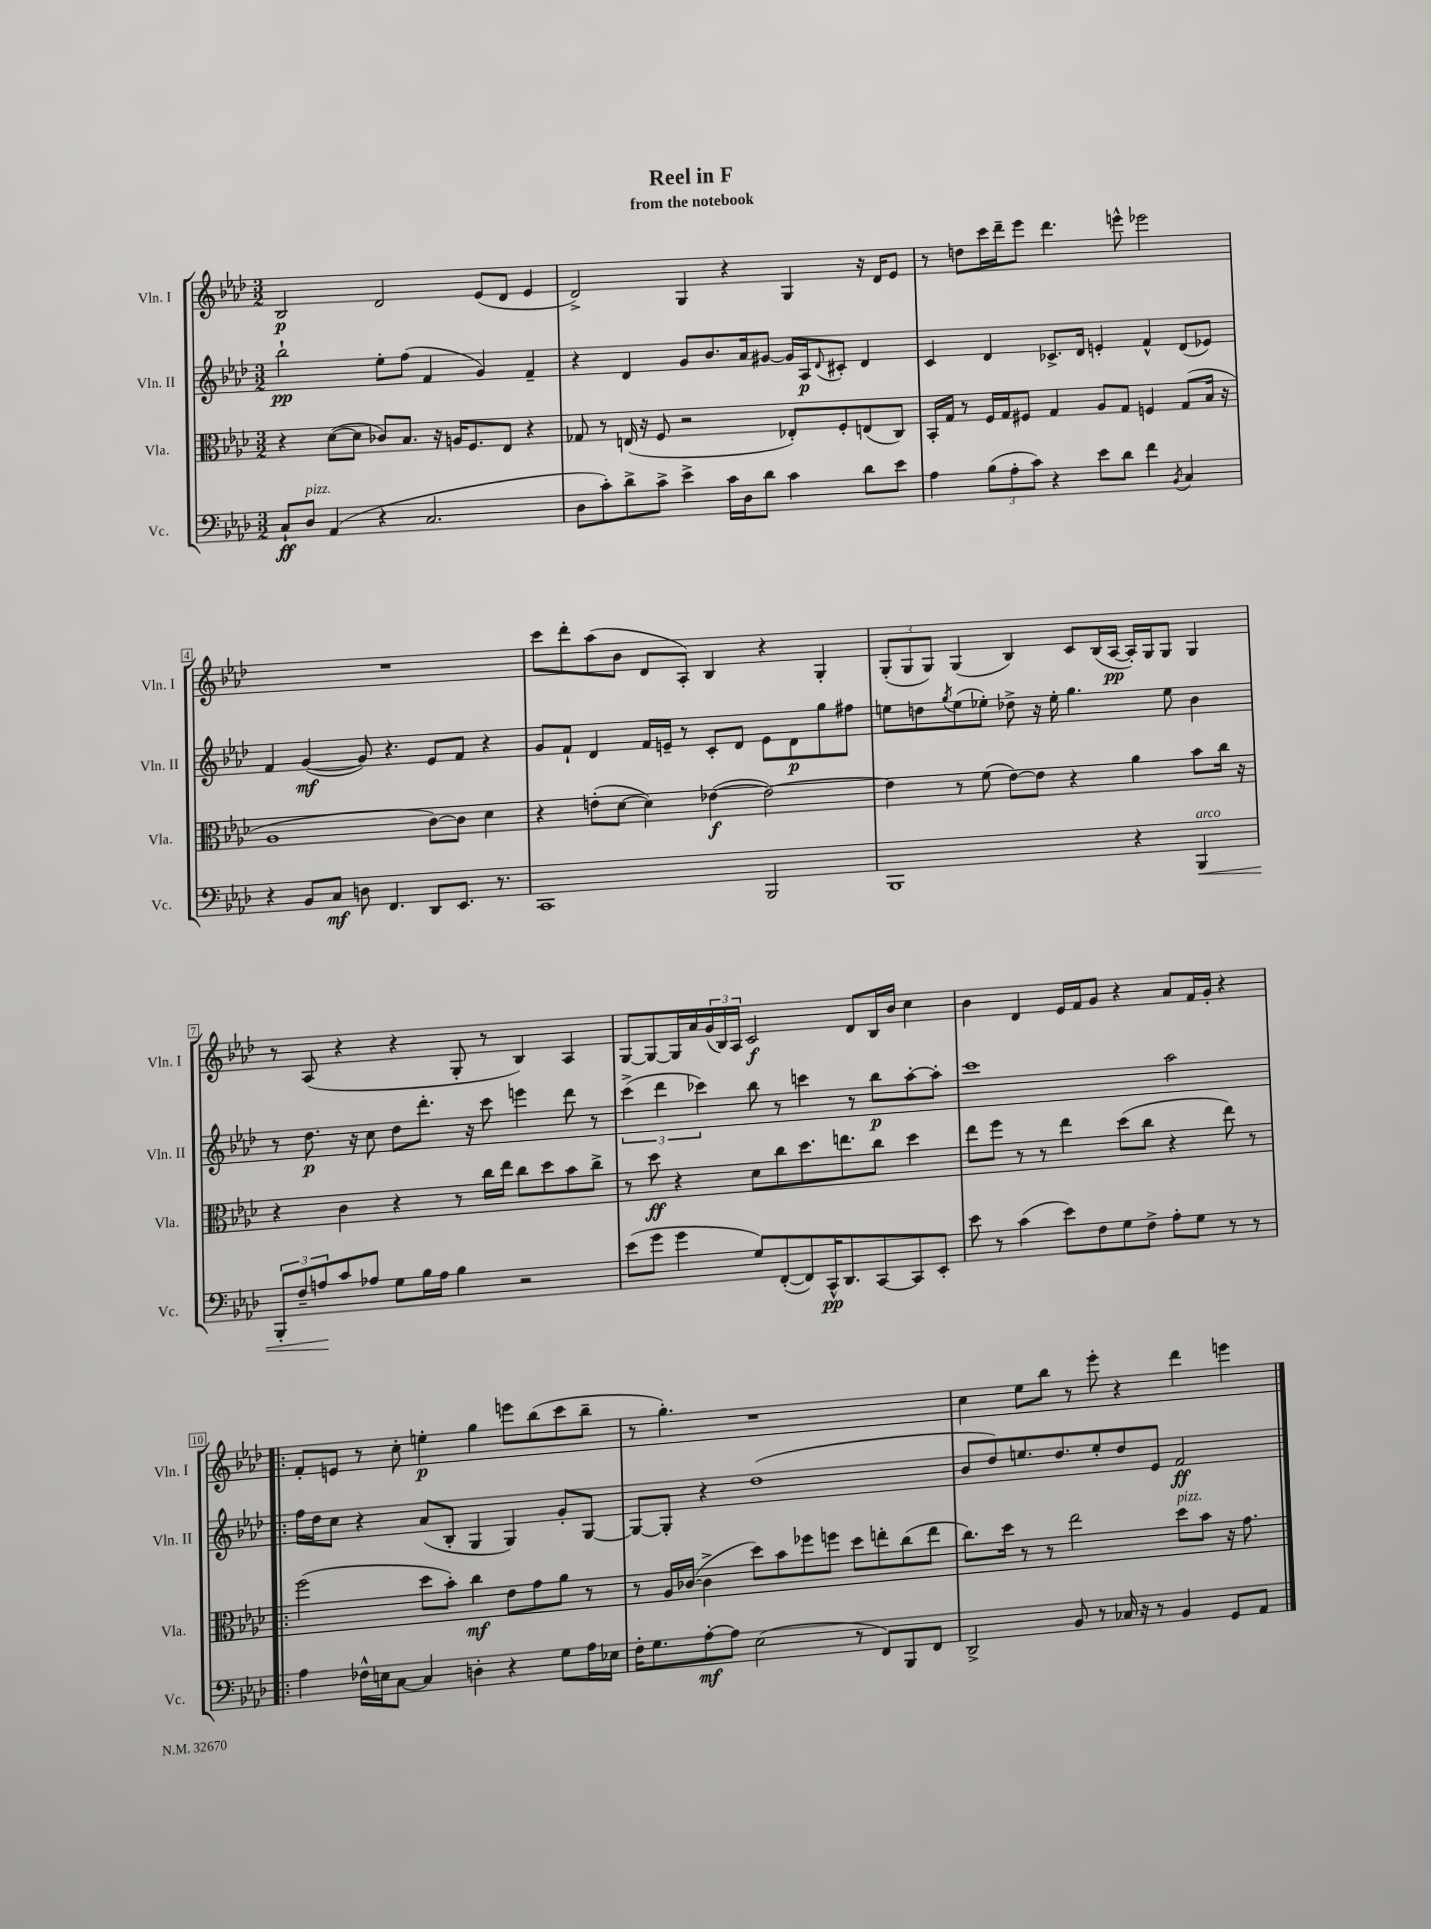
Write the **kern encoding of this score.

**kern	**dynam	**kern	**dynam	**kern	**dynam	**kern	**dynam
*part4	*part4	*part3	*part3	*part2	*part2	*part1	*part1
*staff4	*staff4	*staff3	*staff3	*staff2	*staff2	*staff1	*staff1
*I"Vc.	*	*I"Vla.	*	*I"Vln. II	*	*I"Vln. I	*
*I'Vc.	*	*I'Vla.	*	*I'Vln. II	*	*I'Vln. I	*
*clefF4	*	*clefC3	*	*clefG2	*	*clefG2	*
*k[b-e-a-d-]	*	*k[b-e-a-d-]	*	*k[b-e-a-d-]	*	*k[b-e-a-d-]	*
*M3/2	*	*M3/2	*	*M3/2	*	*M3/2	*
=1	=1	=1	=1	=1	=1	=1	=1
8C`/L	ff	4r	.	2bb-`\	pp	2B-/	p
!LO:TX:a:i:t=pizz.	!	!	!	!	!	!	!
8D-/J	.	.	.	.	.	.	.
(4AA-/	.	([8d-\L	.	.	.	.	.
.	.	8d-\J]	.	.	.	.	.
4r	.	8c-X/L)	.	8ee-'\L	.	2d-/	.
.	.	8.B-/J	.	(8ff\J	.	.	.
2.C/	.	.	.	4f/	.	.	.
.	.	16r	.	.	.	.	.
.	.	16An/KL	.	.	.	.	.
.	.	8.F/	.	.	.	.	.
.	.	.	.	4g/)	.	(8e-/L	.
.	.	8E-/J	.	.	.	8d-/J	.
.	.	4r	.	4f~/	.	4e-/	.
=2	=2	=2	=2	=2	=2	=2	=2
8D-\L	.	8G-X/	.	4r	.	2d-^/)	.
8c'\)	.	8r	.	.	.	.	.
8d-^\	.	(16En/	.	4d-/	.	.	.
.	.	16r	.	.	.	.	.
8c^\J	.	8F/	.	.	.	.	.
4e-^\	.	2r	.	8g/L	.	4G/	.
.	.	.	.	8.b-/	.	.	.
16c\LL	.	.	.	.	.	4r	.
16D-\J	.	.	.	16a-/k	.	.	.
8d-\J	.	.	.	[8g#X/J	.	.	.
4c\	.	8E-X'/L)	.	16g#/LL]	.	4G/	.
.	.	.	.	16A-/J	p	.	.
.	.	.	.	8qqd-/	.	.	.
.	.	8F'/	.	8c#X'/J	.	.	.
8d-\L	.	(8En/	.	4d-/	.	16r	.
.	.	.	.	.	.	16d-/KL	.
8e-\J	.	8C/J)	.	.	.	8e-/J	.
=3	=3	=3	=3	=3	=3	=3	=3
4A-\	.	16BB-'/LL	.	4c/	.	8r	.
.	.	16G/JJ	.	.	.	.	.
.	.	8r	.	.	.	8ddn\L	.
(12B-\L	.	16F/LL	.	4d-/	.	16ccc\L	.
.	.	16G/J	.	.	.	16ddd-~\J	.
12A-'\	.	.	.	.	.	.	.
.	.	8F#X/J	.	.	.	8eee-\J	.
12c\J)	.	.	.	.	.	.	.
4r	.	4G/	.	8.c-X^/L	.	4.ddd-\	.
.	.	.	.	16d-/Jk	.	.	.
8e-\L	.	8A-/L	.	4en'/	.	.	.
8d-\J	.	8G/J	.	.	.	8eeen^^\	.
4f\	.	4Fn/	.	4f^^/	.	2eee-X\	.
8qBB-/	.	.	.	.	.	.	.
4C/	.	(8G/L	.	(8d-/L	.	.	.
.	.	16B-/Jk	.	8e-X/J)	.	.	.
.	.	16r	.	.	.	.	.
!!LO:LB:g=z
=4	=4	=4	=4	=4	=4	=4	=4
4r	.	1A-	.	4f/	.	1.r	.
8BB-/L	.	.	.	([4g/	mf	.	.
8C/J	mf	.	.	.	.	.	.
8Dn\	.	.	.	8g/])	.	.	.
4.FF/	.	.	.	4.r	.	.	.
8DD-/L	.	[8c\L)	.	8e-/L	.	.	.
8.EE-/J	.	8c\J]	.	8f/J	.	.	.
.	.	4d-\	.	4r	.	.	.
8.r	.	.	.	.	.	.	.
=5	=5	=5	=5	=5	=5	=5	=5
1CC	.	4r	.	8g/L	.	8ccc\L	.
.	.	.	.	8f`/J	.	8ddd-'\	.
.	.	(8en'\L	.	4d-/	.	(8aa-\	.
.	.	[8d-\J	.	.	.	8b-\J	.
.	.	4d-\])	.	16f/LL	.	8d-/L	.
.	.	.	.	16en~/JJ	.	.	.
.	.	.	.	8r	.	8A-'/J)	.
.	.	([4e-X\	f	8c'/L	.	4B-/	.
.	.	.	.	8d-/J	.	.	.
2BBB-/	.	2e-\_)	.	8e\L	.	4r	.
.	.	.	.	8d-\	p	.	.
.	.	.	.	8gg\	.	4G'/	.
.	.	.	.	8ff#X\J	.	.	.
=6	=6	=6	=6	=6	=6	=6	=6
1BBB-	.	4e-\]	.	8een\L	.	(12G'/L	.
.	.	.	.	.	.	12G/	.
.	.	.	.	8ddn\	.	.	.
.	.	.	.	.	.	12G/J)	.
.	.	.	.	8qgg/	.	.	.
.	.	8r	.	(8ee\	.	(4G/	.
.	.	(8f\	.	8ee-X'\J)	.	.	.
.	.	[8e-\L)	.	8dd-X^\	.	4B-/)	.
.	.	8e-\J]	.	16r	.	.	.
.	.	.	.	16ee-'\	.	.	.
.	.	4r	.	4.gg\	.	8c/L	.
.	.	.	.	.	.	(16B-/L	.
.	.	.	.	.	.	[16A-/JJ	pp
4r	.	4a-\	.	.	.	16A-'/LL])	.
.	.	.	.	.	.	16G/J	.
.	.	.	.	8ee-\	.	8G/J	.
!LO:TX:a:i:t=arco	!	!	!	!	!	!	!
!	!LO:HP:b	!	!	!	!	!	!
4BBB-/	<	8b-\L	.	4b-\	.	4G/	.
.	.	16cc\Jk	.	.	.	.	.
.	.	16r	.	.	.	.	.
!!LO:LB:g=z
=7	=7	=7	=7	=7	=7	=7	=7
12BBB-'/L	.	4r	.	8r	.	8r	.
12F~/	.	.	.	.	.	.	.
.	.	.	.	8.dd-\	p	(8A-/	.
12An/	.	.	.	.	.	.	.
8c/	[	4c\	.	.	.	4r	.
.	.	.	.	16r	.	.	.
8A-X/J	.	.	.	8cc\	.	.	.
8G\L	.	4r	.	8dd-\L	.	4r	.
16B-\L	.	.	.	8.ddd-'\J	.	.	.
16A-\JJ	.	.	.	.	.	.	.
4B-\	.	8r	.	.	.	8G'/	.
.	.	.	.	16r	.	.	.
.	.	16cc\LL	.	8ccc\	.	8r	.
.	.	16ee-\JJ	.	.	.	.	.
2r	.	8cc\L	.	4eeen\	.	4B-/)	.
.	.	8dd-\	.	.	.	.	.
.	.	8b-\	.	8ddd-\	.	4A-/	.
.	.	8cc^\J	.	8r	.	.	.
=8	=8	=8	=8	=8	=8	=8	=8
(8e-\L	.	8r	.	(6ccc^\	.	[8G/L	.
8g\J	.	8dd-\	ff	.	.	8G/_	.
.	.	.	.	6ddd-\	.	.	.
4g\	.	4r	.	.	.	16G/L]	.
.	.	.	.	.	.	16a-/	.
.	.	.	.	6ccc-X\)	.	.	.
.	.	.	.	.	.	(24g/	.
.	.	.	.	.	.	24B-/)	.
.	.	.	.	.	.	24A-/JJ	.
8G/L)	.	8d-\L	.	8bb-\	.	2c/	f
([8FF'/	.	8cc\	.	8r	.	.	.
8FF/])	.	8.dd-\	.	4cccn\	.	.	.
16CC^^/K	pp	.	.	.	.	.	.
8.DD-/	.	8.een\	.	.	.	.	.
.	.	.	.	8r	.	8d-/L	.
[8CC/	.	8cc\J	.	8bb-\L	p	16B-/L	.
.	.	.	.	.	.	16b-/JJ	.
8CC/]	.	4dd-\	.	[8aa-'\	.	4cc\	.
8EE-'/J	.	.	.	8aa-'\J]	.	.	.
=9	=9	=9	=9	=9	=9	=9	=9
8e-\	.	8ee-\L	.	1ccc	.	4b-\	.
8r	.	8ff\J	.	.	.	.	.
(4c\	.	8r	.	.	.	4d-/	.
.	.	8r	.	.	.	.	.
8e-\L)	.	4ee-\	.	.	.	16e-/LL	.
.	.	.	.	.	.	16f/J	.
8F\	.	.	.	.	.	8g/J	.
8G\	.	(8dd-\L	.	.	.	4r	.
8F^\J	.	8cc\J	.	.	.	.	.
8A-'\L	.	4r	.	2aa-\	.	8a-/L	.
8G\J	.	.	.	.	.	16f/L	.
.	.	.	.	.	.	16g'/JJ	.
8r	.	8ee-\)	.	.	.	4r	.
8r	.	8r	.	.	.	.	.
!!LO:LB:g=z
=10!|:	=10!|:	=10!|:	=10!|:	=10!|:	=10!|:	=10!|:	=10!|:
4A-\	.	(2ff\	.	16ff\LL	.	8f'/L	.
.	.	.	.	16dd-\J	.	.	.
.	.	.	.	8cc\J	.	8en/J	.
16F-X^^\LL	.	.	.	4r	.	8r	.
16En\J	.	.	.	.	.	.	.
[8C\J	.	.	.	.	.	8cc'\	.
4C/]	.	8dd-\L	.	(8a-/L	.	4een'\	p
.	.	8b-'\J)	.	8B-'/J	.	.	.
4Dn'\	.	4cc\	mf	4G/	.	4gg\	.
4r	.	8e-\L	.	4G/)	.	8eeen\L	.
.	.	8g\	.	.	.	(8bb-\	.
8G\L	.	8a-\J	.	8g'/L	.	8ccc\	.
16A-\L	.	8r	.	[8G/J	.	8bb-~\J	.
16E-X\JJ	.	.	.	.	.	.	.
=11	=11	=11	=11	=11	=11	=11	=11
16F'\KL	.	8r	.	8G/L_	.	8r	.
8.G\	.	.	.	.	.	.	.
.	.	16A-/LL	.	8G'/J]	.	4.gg'\)	.
.	.	([16c-X/JJ	.	.	.	.	.
[8A-'\	mf	4c-^\]	.	4r	.	.	.
8A-\J]	.	.	.	.	.	.	.
(2E-\	.	8dd-\L)	.	(1dd-	.	1r	.
.	.	8b-\	.	.	.	.	.
.	.	8ff-X\	.	.	.	.	.
.	.	8ffn\J	.	.	.	.	.
8r	.	8dd-\L	.	.	.	.	.
8FF/L)	.	8een'\	.	.	.	.	.
8BBB-/	.	(8cc\	.	.	.	.	.
8FF/J	.	8ee\J	.	.	.	.	.
=12	=12	=12	=12	=12	=12	=12	=12
2DD-^/	.	8.cc\L)	.	8b-/L	.	4cc\	.
.	.	.	.	8dd-/)	.	.	.
.	.	16dd-\Jk	.	.	.	.	.
.	.	8r	.	8.een/	.	8ee-\L	.
.	.	8r	.	.	.	8bb-\J	.
.	.	.	.	8.dd-/	.	.	.
8BB-/	.	2ee-\	.	.	.	8r	.
8r	.	.	.	8ee'/	.	8eee-'\	.
16C-X/	.	.	.	8dd-/	.	4r	.
16r	.	.	.	.	.	.	.
8r	.	.	.	8e-/J	.	.	.
!	!	!LO:TX:a:i:t=pizz.	!	!	!	!	!
4BB-/	.	8dd-\L	.	2f/	ff	4ddd-\	.
.	.	8b-\J	.	.	.	.	.
8GG/L	.	16r	.	.	.	4eeen\	.
.	.	8.g\	.	.	.	.	.
8AA-/J	.	.	.	.	.	.	.
==	==	==	==	==	==	==	==
*-	*-	*-	*-	*-	*-	*-	*-
